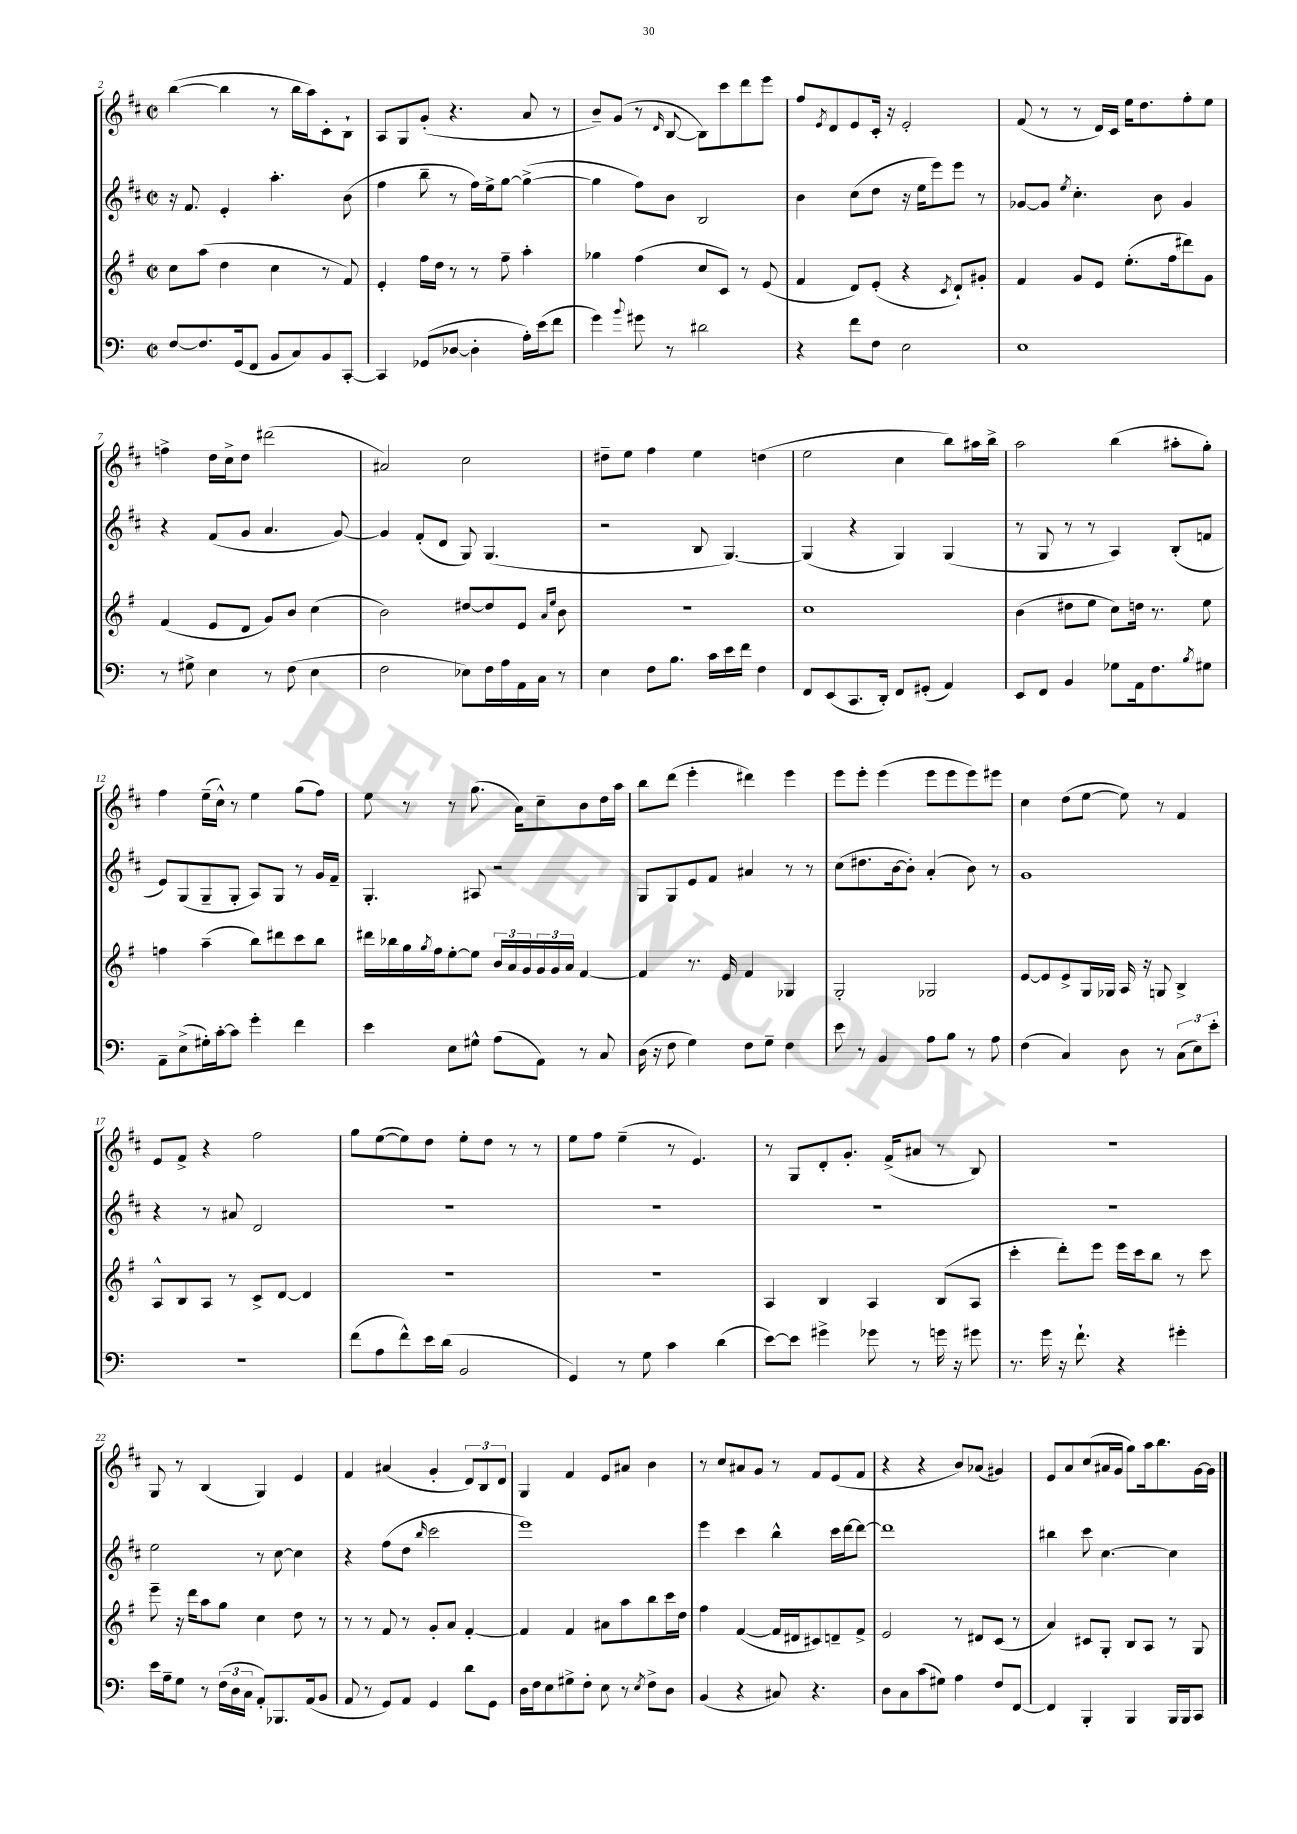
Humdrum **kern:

**kern	**kern	**kern	**kern
*part4	*part3	*part2	*part1
*staff4	*staff3	*staff2	*staff1
*clefF4	*clefG2	*clefG2	*clefG2
*k[]	*k[f#]	*k[f#c#]	*k[f#c#]
*M2/2	*M2/2	*M2/2	*M2/2
*met(c|)	*met(c|)	*met(c|)	*met(c|)
=2	=2	=2	=2
[8F/L	8cc\L	16r	([4bb\
.	.	8.f#/	.
8.F/]	(8aa\J	.	.
.	4dd\	4e'/	4bb\]
(16GG/k	.	.	.
8FF/J	.	.	.
8BB/L	4cc\	4.aa'\	8r
8C/)	.	.	16bb\LL
.	.	.	16aa\J)
8BB/	8r	.	8c#'\
[8CC'/J	8f#/)	(8b\	8B`\J
=3	=3	=3	=3
4CC/]	4e'/	4ff#\	8A/L
.	.	.	8G/
(8GG-X/L	16ff#\LL	8bb~\	(8g'/J
.	16dd\JJ	.	.
[8D-X/J	8r	8r	4.r
4D-'\]	8r	16ff#\LL)	.
.	.	16ee^\J	.
.	8ff#~\	[8gg\J	.
16A'\LL)	4aa'\	(4gg^\_	8a/
(16e\J	.	.	.
8f\J	.	.	8r
=4	=4	=4	=4
4g\)	4gg-X\	4gg\]	8b~/L)
.	.	.	(8g/J
8qqb/	.	.	.
8g#X\	(4ff#\	8ff#\L)	8r
.	.	.	16qqd/
8r	.	8b\J	[8B/
2d#X\	8cc/L	2B/	8B\L])
.	8c/J)	.	8ccc#\
.	8r	.	8ddd\
.	(8e/	.	8eee\J
=5	=5	=5	=5
4r	4f#/	4b\	8ff#/L
.	.	.	8qe/
.	.	.	8d/
8f\L	8d/L)	(8cc#\L	8e/
8F\J	(8e'/J	8dd\J	16c#'/Jk
.	.	.	16r
2E\	4r	16r	2e'/
.	.	16ee\KL	.
.	.	8eee\)	.
.	8qc/	.	.
.	8d`/L)	8eee\J	.
.	8g#X'/J	8r	.
=6	=6	=6	=6
1E	4f#/	[8g-X/L	(8f#/
.	.	8g-/J]	8r
.	.	8qee/	.
.	8g/L	4.cc#'\	8r
.	8e/J	.	16d/LL)
.	.	.	16c#/JJ
.	(8.ee'\L	.	16ee\KL
.	.	.	8.dd\
.	.	8b\	.
.	16ff#\k	.	.
.	8ddd#X\)	4g-/	8ff#'\
.	8g\J	.	8ee\J
!!LO:LB:g=z
=7	=7	=7	=7
8r	(4f#/	4r	4ffn^\
8G#X^\	.	.	.
4E\	8e/L	(8f#/L	16dd\LL
.	.	.	16cc#^\J
.	8d/J	8g/J	8dd\J
8r	8g/L)	4.a/	(2ddd#X\
(8F\	8b/J	.	.
4E\	(4cc\	.	.
.	.	[8g/)	.
=8	=8	=8	=8
2F\	2b\)	4g/]	2a#X/)
.	.	(8f#'/L	.
.	.	8d/J	.
8E-X\L)	[8dd#X/L	8G/)	2cc#\
16F\L	8dd#/]	(4.G/	.
16A\	.	.	.
16AA\	8e/J	.	.
16C\JJ	.	.	.
.	16qqa/LL	.	.
.	16qqee/JJ	.	.
8r	8b\	.	.
=9	=9	=9	=9
4E\	1r	2r	8dd#X~\L
.	.	.	8ee\J
8F\L	.	.	4ff#\
8.B\J	.	.	.
.	.	8B/	4ee\
16c\LL	.	.	.
16e\	.	[4.G/)	.
16f\JJ	.	.	.
4F\	.	.	(4ddn\
=10	=10	=10	=10
8FF/L	1cc	(4G/]	2ee\
(8EE/	.	.	.
8.CC/	.	4r	.
16DD'/Jk)	.	.	.
8FF/L	.	4G/)	4cc#\
(8GG#X'/J	.	.	.
4AA/)	.	(4G/	8bb\L)
.	.	.	16aa#X\L
.	.	.	16bb^\JJ
=11	=11	=11	=11
8EE/L	(4b\	8r	2aa\
8FF/J	.	8G/	.
4BB/	8dd#X\L	8r	.
.	8ee\J	8r	.
8G-X\L	8cc\L)	4A/)	(4bb\
16AA\k	16ddn\Jk	.	.
8.F\	8.r	.	.
.	.	(8B'/L	8aa#X'\L
8qB/	.	.	.
8G#X\J	8ee\	8fn/J	8gg'\J)
!!LO:LB:g=z
=12	=12	=12	=12
8AA~\L	4ffn\	8e/L)	4ff#\
(8E^\	.	(8G/	.
16G#X'\L)	(4aa~\	8G~/	(16ee~\LL
[16c'\J	.	.	16cc#^^\JJ)
8c\J]	.	8G'/J	8r
4g'\	8bb\L)	8A/L)	4ee\
.	8ddd#X\	8G/J	.
4f\	8ccc\	8r	(8gg\L
.	8bb\J	16g/LL	8ff#\J)
.	.	16f#~/JJ	.
=13	=13	=13	=13
4e\	16ddd#X\LL	4.G'/	8ee\
.	16bb-X\	.	.
.	16gg\	.	8r
.	8qgg/	.	.
.	16ff#\J	.	.
8E\L	[8ee'\	.	8r
8G#X^^\J	8ee\J]	8A#X/	(8.gg\
(8A\L	24b/LL	2r	.
.	24a/	.	.
.	.	.	16a\KL)
.	24g/	.	.
8AA\J)	24g/	.	8cc#~\
.	24g/	.	.
.	24a/JJ	.	.
8r	[4f#/	.	8b\
8C/	.	.	16dd\L
.	.	.	16aa\JJ
=14	=14	=14	=14
(16D\	4f#/]	8G/L	8bb\L
16r	.	.	.
8F\	.	8G/	(8ddd\J
4G\)	8.r	8e/	4eee'\
.	.	8f#/J	.
.	16e/	.	.
8F\L	4f#/	4a#X/	4ddd#X\)
8G~\J	.	.	.
4F\	4G-X/	8r	4eee\
.	.	8r	.
=15	=15	=15	=15
8e\	2G'/	(8cc#\L	8eee\L
8r	.	8.dd#X\	8eee'\J
4BB/	.	.	(4eee\
.	.	[16b\k	.
.	.	8b'\J])	.
8A\L	2G-X/	(4a'/	8eee\L
8B\J	.	.	8eee\
8r	.	8b\)	8eee\)
8A\	.	8r	8eee#X\J
=16	=16	=16	=16
(4F\	[8e/L	1g	4cc#\
.	8e/]	.	.
4C/)	8e^/	.	(8dd\L
.	16G/L	.	[8ee\J
.	16G-X/JJ	.	.
8D\	16A/	.	8ee\])
.	16r	.	.
8r	8Gn/	.	8r
(12C\L	4B^/	.	4f#/
12E\)	.	.	.
12e'\J	.	.	.
!!LO:LB:g=z
=17	=17	=17	=17
1r	8A^^/L	4r	8e/L
.	8B/	.	8f#^/J
.	8A/J	8r	4r
.	8r	8a#X/	.
.	8c^/L	2d/	2ff#\
.	[8d/J	.	.
.	4d/]	.	.
=18	=18	=18	=18
(8f\L	1r	1r	8gg\L
8A\	.	.	([8ee\
8f^^\)	.	.	8ee\])
16e\L	.	.	8dd\J
(16d\JJ	.	.	.
2BB/	.	.	8ee'\L
.	.	.	8dd\J
.	.	.	8r
.	.	.	8r
=19	=19	=19	=19
4GG/)	1r	1r	8ee\L
.	.	.	8ff#\J
8r	.	.	(4ee~\
8G\	.	.	.
4c\	.	.	8r
.	.	.	4.e/)
(4d\	.	.	.
=20	=20	=20	=20
[8e\L)	4A/	1r	8r
8e\J]	.	.	8G/L
4g#X^\	4B/	.	8d'/
.	.	.	8.g'/J
8g-X\	4A/	.	.
.	.	.	(16f#^/KL
8r	.	.	8a#X/J
16gn\	(8B/L	.	8r
16r	.	.	.
8g#X\	8A/J	.	8B/)
=21	=21	=21	=21
8.r	4ccc'\	1r	1r
16g\	.	.	.
16r	8ddd'\L)	.	.
8.f`\	.	.	.
.	8eee\J	.	.
4r	16eee\LL	.	.
.	16ccc\J	.	.
.	8bb\J	.	.
4g#X'\	8r	.	.
.	8ccc\	.	.
!!LO:LB:g=z
=22	=22	=22	=22
16e\LL	8eee~\	2ee\	8G/
16A~\J	.	.	.
8G\J	16r	.	8r
.	16ddd\KL	.	.
8r	8aa\	.	(4B/
(24F\LL	8gg\J	.	.
24D\	.	.	.
24C\JJ	.	.	.
8AA'/L)	4cc\	8r	4G/)
8.BBB-X/	.	[8cc#\	.
.	8dd\	4cc#\]	4e/
(16AA/k	.	.	.
8BB/J	8r	.	.
=23	=23	=23	=23
8AA/	8r	4r	4f#/
8r	8r	.	.
8GG/L)	8f#/	(8ff#\L	(4a#X/
8AA/J	8r	8dd\J	.
.	.	16qqbb/	.
4GG/	8g'/L	2ccc#\	4g'/
.	8a/J	.	.
8d\L	[4f#'/	.	12d/L)
.	.	.	12B/
8GG\J	.	.	.
.	.	.	12d/J
=24	=24	=24	=24
16D\LL	4f#/]	1eee)	4G/
16F\J	.	.	.
8E\	.	.	.
8G#X^\	4f#/	.	4f#/
8F'\J	.	.	.
8E\	8a#X\L	.	8e/L
8r	8aa\	.	8a#X/J
8qE/	.	.	.
8F^\L	8bb\	.	4b\
8D\J	16ccc\L	.	.
.	16dd\JJ	.	.
=25	=25	=25	=25
(4BB/	4ff#\	4eee\	8r
.	.	.	8cc#/L
4r	([4f#/	4ccc#\	8a#X/
.	.	.	8g/J
8C#X/)	16f#/LL]	4bb^^\	8r
.	16d#X/J	.	.
4.r	8c#X/)	.	8f#/L
.	8dn~/	16ccc#\LL	(8e/
.	.	[16ddd\J	.
.	8f#^/J	8ddd\J_	8f#/J
=26	=26	=26	=26
8D\L	2e/	1ddd]	4r
8C\	.	.	.
(8c\	.	.	4r
8G#X\J)	.	.	.
4A\	8r	.	8b/L)
.	8d#X/L	.	(8a-X/J
8F/L	(8c/J	.	4g#X/)
[8FF/J	8r	.	.
=27	=27	=27	=27
4FF/]	4a/)	4bb#X\	8e/L
.	.	.	8a/
4BBB'/	8c#X/L	8ccc#\	(8cc#/
.	8G'/J	[4.cc#\	16a#X/L
.	.	.	16g/JJ
4BBB/	8B/L	.	8gg\L)
.	8A/J	.	16aa\k
.	.	.	8.bb\
16BBB/LL	8r	4cc#\]	.
16BBB/J	.	.	.
8CC/J	8G/	.	[16g\L
.	.	.	16g\JJ]
==	==	==	==
*-	*-	*-	*-
